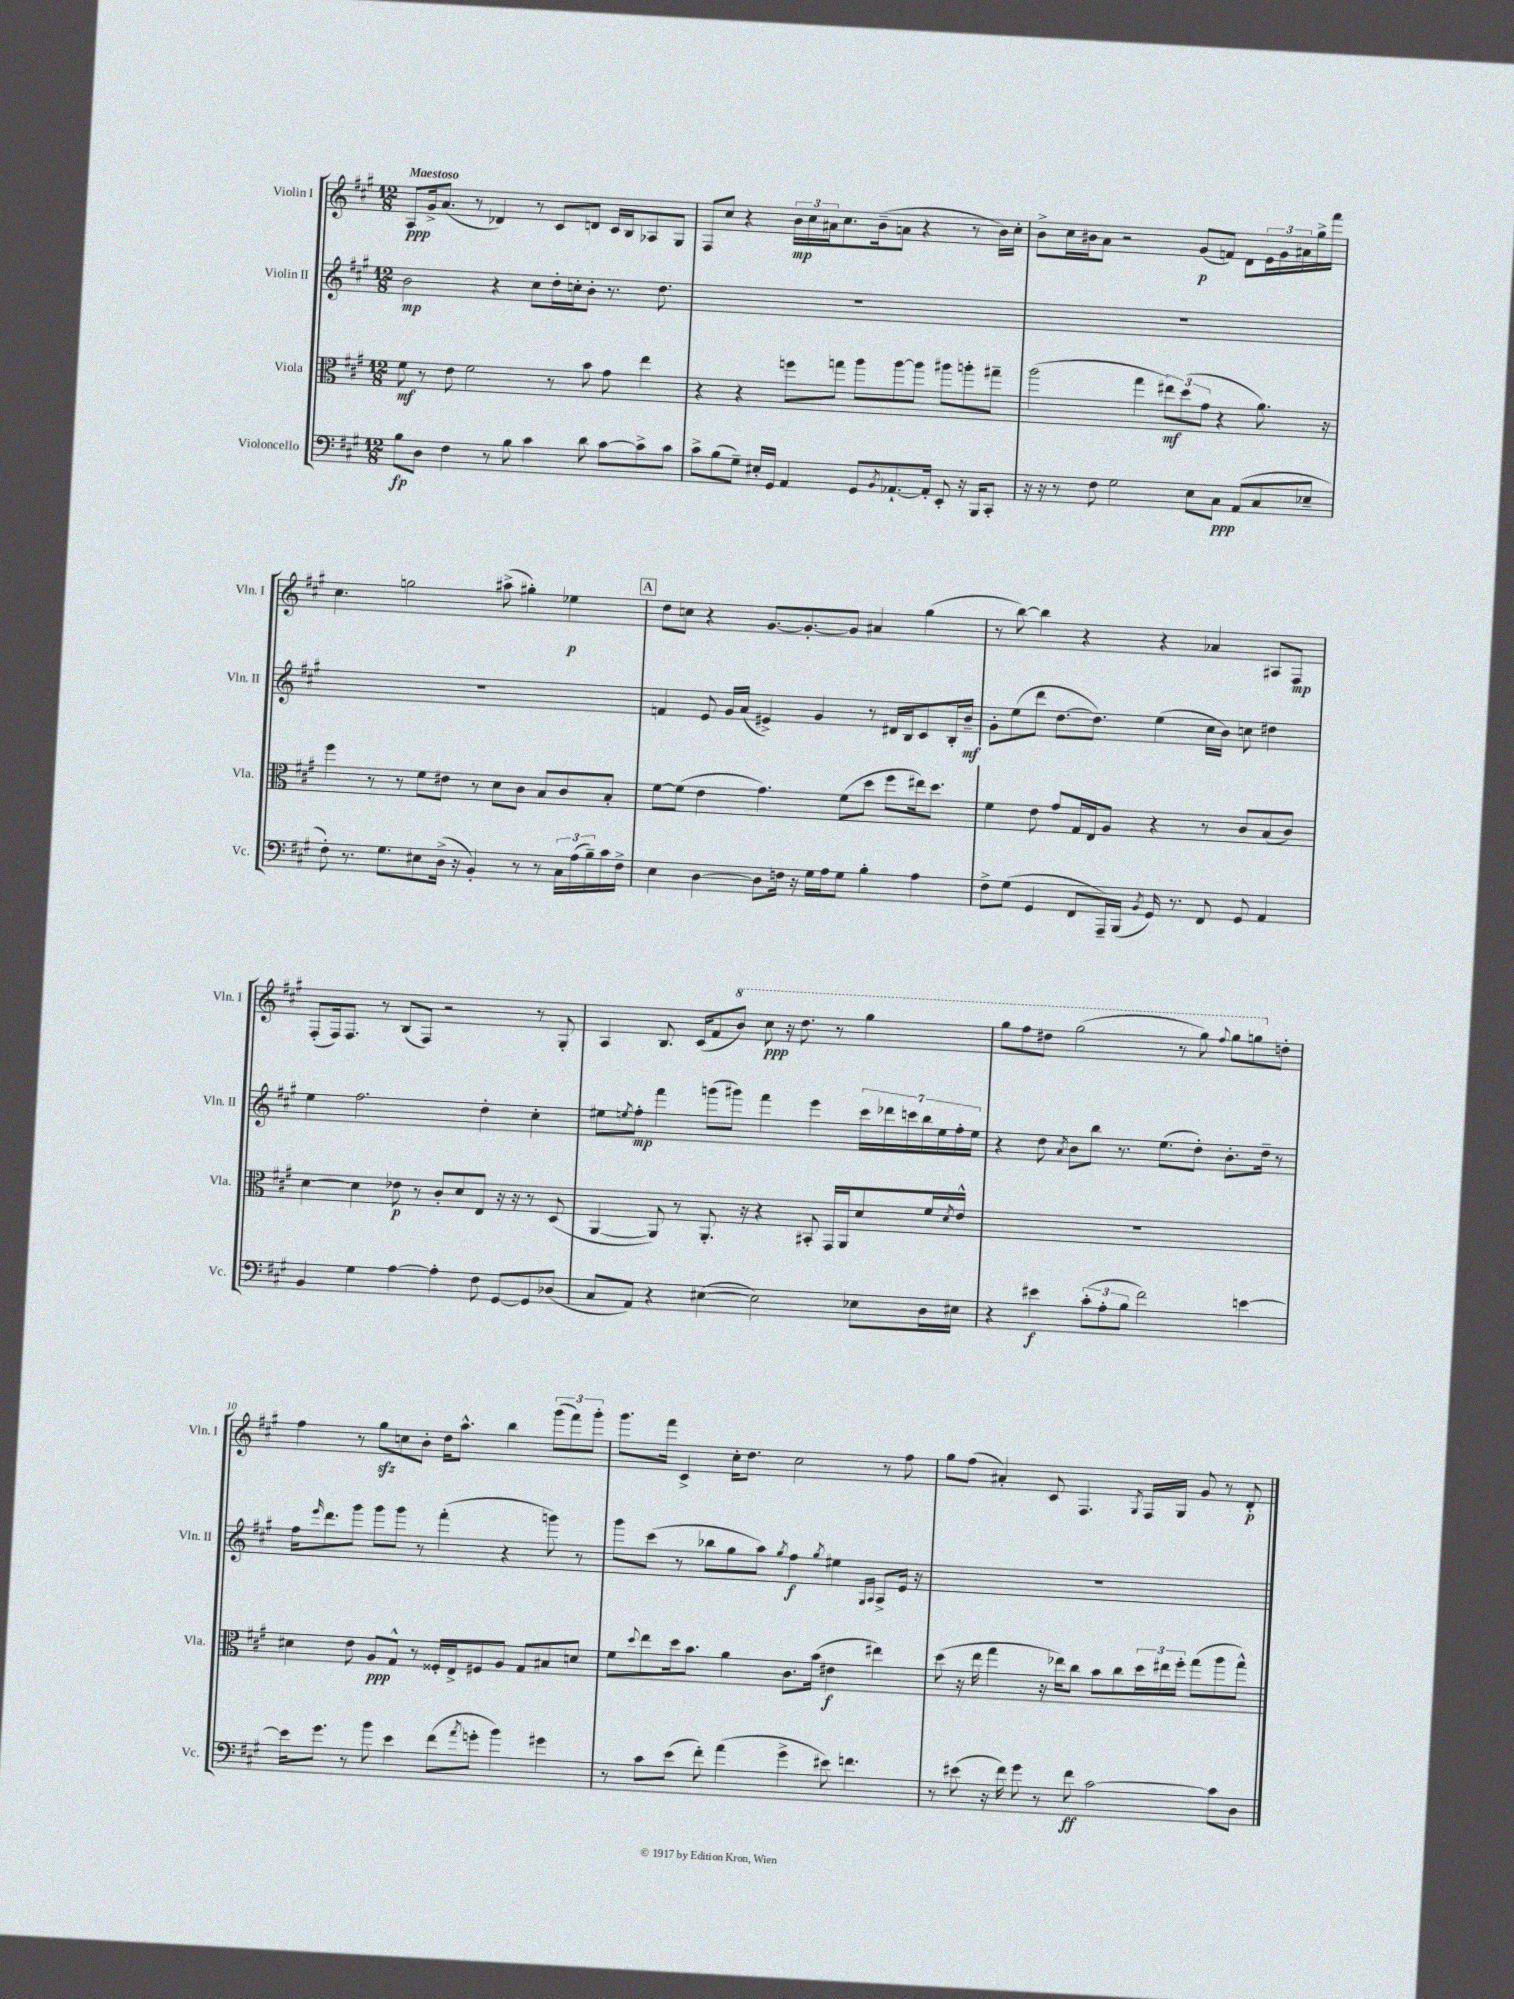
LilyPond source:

<<
\new StaffGroup <<
\new Staff = "s0" \with { instrumentName = "Violin I" shortInstrumentName = "Vln. I" } {
    \clef treble \key a \major \numericTimeSignature \time 12/8 \tempo "Maestoso"
    a8\ppp gis'16-> a'8.( r8 des'4) r8 cis'8 d'8 cis'16 b16 aes8 gis8 |
    fis8 cis''8 r4 \tuplet 3/2 { b'16\mp cis''16 ais'16 } cis''8. b'16--( a'8 r4 r8 b'16) cis''16-. |
    b'8-> cis''16 bis'16 a'8 r2 gis'8\p( f'8) d'8 \tuplet 3/2 { e'16 gis'16 ais'16 } gis''16-> fis'''16 |
    cis''4. g''2 ais''8->( gis''4-.) ees''4\p |
    \mark \markup { \box "A" } d''8 c''8 r4 gis'8.~ gis'8.~-. gis'8 ais'4 gis''4( |
    r8 b''8~) b''4 r4 r4 aes'4 ais8 fis8\mp |
    fis8-.( fis16) fis8. r8 b8( fis8) r2 r8 gis8-. |
    a4 b8. cis'16( fis'8 \ottava #1 b''8) cis'''8\ppp r16 d'''8. r8 gis'''4 |
    gis'''8 fis'''8 dis'''8 gis'''2( r8 gis'''8) \appoggiatura { fis'''8 } gis'''8 g'''8 \ottava #0 d''!8-. |
    fis''4 r8 gis''8\sfz c''8 b'8-. d''16 a''8.-^ b''4 \tuplet 3/2 { gis'''8( fis'''8) gis'''8-. } |
    gis'''8. fis'''16 cis'4-> cis''16-. d''8. cis''2 r8 fis''8 |
    gis''8 fis''8( ais'4-.) cis'8 fis4. \acciaccatura { gis8 } fis16 gis16 gis'8 r8 d'8-.\p \bar "|." |
}
\new Staff = "s1" \with { instrumentName = "Violin II" shortInstrumentName = "Vln. II" } {
    \clef treble \key a \major \numericTimeSignature \time 12/8
    b'2\mp r4 cis''8 d''16-. c''16-. b'8-. r8. d''8. |
    R1. |
    R1. |
    R1. |
    \mark \markup { \box "A" } f'4 e'8 gis'16 a'16( eis'4->) gis'4 r8 dis'16 b16 cis'8 b16-. b'16--\mf |
    gis'8-. e''8( d'''8 d''8.~ d''8.) e''4( cis''16 b'16) c''8 dis''4 |
    e''4 fis''2. d''4-. cis''4-. |
    eis''8 \acciaccatura { e''8 } fis''8-.\mp fis'''4 g'''8( gis'''8) fis'''4 e'''4 \tuplet 7/4 { cis'''16 des'''16 c'''16 b''16 e''16 fis''16-. e''16 } |
    r4 d''8 \acciaccatura { a'8 } b'8 b''8 r8. e''8.( d''8-.) b'8.-. d''16-- r8 |
    fis''16 \grace { e'''16 } d'''8. gis'''8 gis'''8 gis'''8 r8 fis'''4-.( r4 g'''8) r8 |
    gis'''8 cis'''8( r8 bes''8 gis''8 a''8) \acciaccatura { gis''8 } fis''4\f \acciaccatura { gis''8 } eis''4 \grace { gis16 a16 } a8-> e'16 r16 |
    R1. \bar "|." |
}
\new Staff = "s2" \with { instrumentName = "Viola" shortInstrumentName = "Vla." } {
    \clef alto \key a \major \numericTimeSignature \time 12/8
    fis'8\mf r8 e'8 fis'2 r8 b'8 gis'8 e''4 |
    r4 r4 f''8 g''8 a''8 a''8~ a''8 ais''8 a''8-. gis''8-- |
    a''2( gis''4 \tuplet 3/2 { eis''8\mf) d''8( gis'8 } r4 a'8.) r16 |
    fis''4 r8 r8 fis'8 eis'8 r8 d'8 cis'8 b8 cis'8 b8-. |
    \mark \markup { \box "A" } fis'8~ fis'8( e'4 gis'4.) fis'8( d''8 fis''8 eis''16) d''8. |
    fis'4 e'8 gis'8 gis16 e16 a8 r4 r8 cis'8 b8( cis'8) |
    d'4~ d'4 ees'8\p r8 cis'8-. d'8 e8 r16 r16 r8 d8( |
    a,4~ a,8) r8 a,8.-. r16 r4 bis,8-. gis,16 a,16 d'8 fis'16 \acciaccatura { d'8 } e'16-^ |
    R1. |
    dis'4 e'8 a8\ppp gis8-^ r8 fisis16-. e16-> fis8 a8 gis8 bis8 d'8 |
    fis'8 \appoggiatura { d''8 } e''8 d''16 b'8. a'4 cis'8. b'16( eis'4\f eis''4) |
    d''8( r16 e''16 gis''4 r16 ees''16) cis''8 b'8 cis''8 \tuplet 3/2 { d''16 eis''16 fis''16-. } gis''8( a''8 gis''8-^) \bar "|." |
}
\new Staff = "s3" \with { instrumentName = "Violoncello" shortInstrumentName = "Vc." } {
    \clef bass \key a \major \numericTimeSignature \time 12/8
    b8\fp d8 fis4 r8 b8 cis'4 d'8 cis'8~ cis'8-> cis'8 |
    cis'8-> b8( gis8--) eis16-. gis,16 a,4 gis,8 \acciaccatura { b,8 } aes,8.~-! aes,16-. e,8-. r16 b,,16 cis,8-. |
    r16 r16 r8 fis8 gis2 e8 cis8\ppp a,8( cis8 ees8-- |
    fis8-.) r8. gis8. eis8 d16->( r16 b,4-.) r8 r8 \tuplet 3/2 { cis16 a16( b16--) } cis'16 fis16-> |
    \mark \markup { \box "A" } e4 d4~ d8 f16 r16 gis16 a16 gis8 b4-. a4 |
    fis8-> gis8( gis,4 fis,8 a,,16--) b,,16( \acciaccatura { b,8 } gis,16) r8. fis,8 gis,8 a,4 |
    b,4 gis4 a4~ a4-. fis8 gis,8~ gis,8 des8( |
    cis8 a,8) r4 eis4~( eis2) ees8 d16 eis16 |
    r4 eis'4\f \tuplet 3/2 { cis'8-.( a8-. b8 } fis'2) e'4~ |
    e'16 gis'8. r8 b'8 e'4 fis'8( \acciaccatura { a'8 } g'8-. b'4) gis'4 |
    r8 cis'8 e'8( fis'8-.) a'4( gis'4-> eis'8) f'4. |
    r8 eis'8( r16 fis'16) gis'8 r8 fis'8\ff cis'2~ cis'8 d8 \bar "|." |
}
>>
>>
\layout { \context { \Score \override BarNumber.break-visibility = ##(#f #t #t) barNumberVisibility = #(every-nth-bar-number-visible 5) } }
